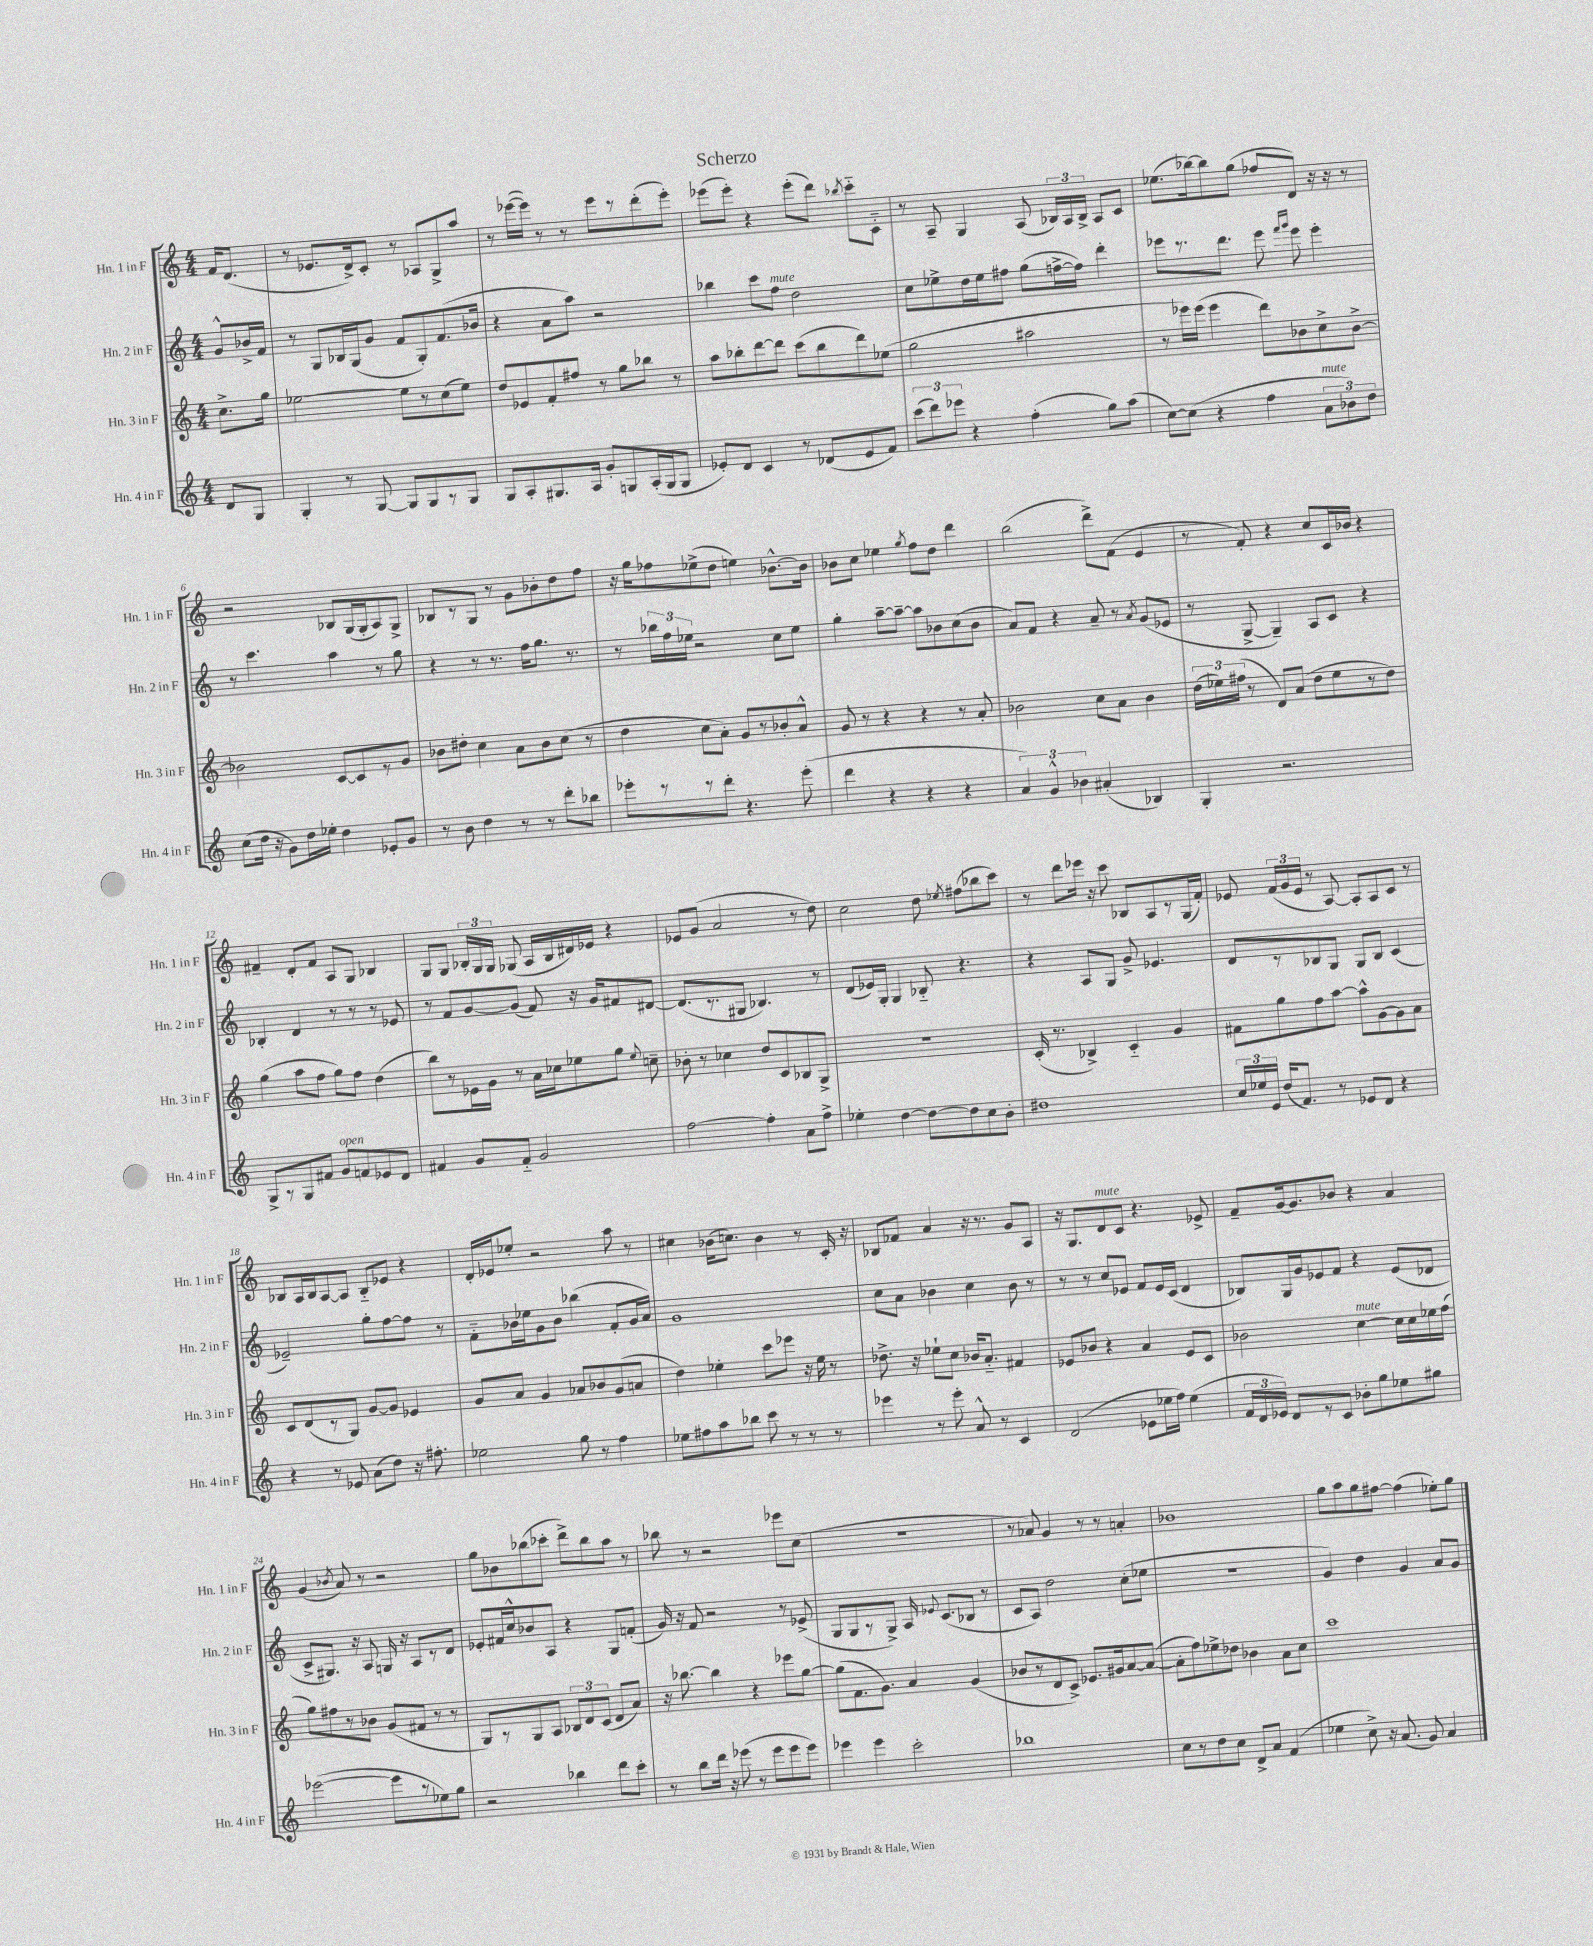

**kern	**kern	**kern	**kern
*part4	*part3	*part2	*part1
*staff4	*staff3	*staff2	*staff1
*I"Hn. 4 in F	*I"Hn. 3 in F	*I"Hn. 2 in F	*I"Hn. 1 in F
*I'Hn. 4 in F	*I'Hn. 3 in F	*I'Hn. 2 in F	*I'Hn. 1 in F
*clefG2	*clefG2	*clefG2	*clefG2
*k[]	*k[]	*k[]	*k[]
*M4/4	*M4/4	*M4/4	*M4/4
=	=	=	=
8d/L	8.cc^\L	8g^^/L	16f/KL
.	.	.	(8.d/J
8G/J	.	16b-X^/L	.
.	16gg\Jk	16f/JJ	.
=1	=1	=1	=1
4G'/	[2ee-X\	8r	8r
.	.	8G/L	8.e-X/L
8r	.	16B-X/L	.
.	.	(16G/J	16d^/k)
[8G/	.	8g/J	8c'/J
8G/L]	8ee-\L]	8f/L	8r
8G/	8r	8G'/)	8A-X/L
8r	(8cc\	(8.f/	8G^/
8G/J	8ee-\J)	.	8aa/J
.	.	16b-X/Jk	.
=2	=2	=2	=2
8G/L	8dd/L	4r	8r
8A'/	8e-X/	.	([16eee-X\LL
.	.	.	16eee-\JJ])
8.G#X/	8f'/	8a\L	8r
.	8ff#X/J	8aa\J)	8r
16A/Jk	.	.	.
8g'/L	8r	2r	8eee-\L
8Gn/	8gg\L	.	8r
(16A'/L	8bb-X\J	.	(8ddd'\
16G/J	.	.	.
8G/J	8r	.	8eee-'\J)
=3	=3	=3	=3
8e-X'/L)	8aa\L	4bb-X\	(8eee-X\L
8d/J	8bb-X'\	.	8eee-'\J)
4c/	[8ddd\	8ccc\L	4r
!	!	!LO:TX:a:i:t=mute	!
.	8ddd\J]	8ff\J	.
8r	(8ccc\L	2dd\	(8eee-'\L
(8d-X/L	8bb-\	.	8ddd\J)
.	.	.	8qbb-X/
8e-/	8ddd\)	.	8ccc\L
8f/J)	(8ee-X\J	.	8c\J
=4	=4	=4	=4
(12ccc\L	2gg\	8cc\L	8r
12ddd\)	.	.	.
.	.	8ee-X^\	8A~/
12eee-X\J	.	.	.
4r	.	16dd\L	4G/
.	.	16ee-\J	.
.	.	8ff#X\J	.
(4ff'\	2aa#X\	(8gg\L	(8A/
.	.	[16ffn^\L	24B-X/LL)
.	.	.	24A/
.	.	16ff\JJ])	.
.	.	.	24B-^/JJ
8gg\L)	.	4ddd'\	8A/L
(8aa\J	.	.	8c/J
=5	=5	=5	=5
[8cc\L)	8r	8eee-X\L	(8.ee-X\L
(8cc\J]	16eee-X\LL)	8.r	.
.	(16eee-\JJ	.	[16bb-X\k)
4r	4eee-\	.	8bb-\]
.	.	8.ddd\J	.
.	.	.	(8gg\J
4ff\	8ddd\L)	8eee-\	8ff-X/L
.	.	16qqfff/LL	.
.	.	16qqggg/JJ	.
.	8b-X\	8eee-\	8d/J)
!LO:TX:a:i:t=mute	!	!	!
12a\L	8cc^\	4eee-'\	16r
.	.	.	16r
12b-X\)	.	.	.
.	[8b-^\J	.	8r
12dd\J	.	.	.
!!LO:LB:g=z
=6	=6	=6	=6
(8cc\L	2b-X\]	8r	2r
16dd\Jk	.	4.ccc\	.
16r	.	.	.
8g\L)	.	.	.
16dd\L	.	.	.
16ee-X'\JJ	.	.	.
4dd\	[8c/L	4aa\	8B-X/L
.	8c/]	.	(16G/L
.	.	.	16G'/J
8e-X'/L	8r	8r	8A/)
8g/J	8g/J	8gg\	8G^/J
=7	=7	=7	=7
8r	8b-X\L	4r	8B-X/L
8b\	8dd#X'\J	.	8r
4dd\	4cc\	8r	8G/J
.	.	8.r	8r
8r	8a\L	.	8g\L
.	.	16ff\KL	.
8r	8b-\	8.gg\J	8b-X'\
8ddd'\L	(8cc\J	.	8dd\
.	.	8.r	.
8bb-X\J	8r	.	8ff\J
=8	=8	=8	=8
8eee-X'\L	4dd\	8r	16r
.	.	.	16gg\KL
8r	.	24bb-X\LL	8ff-X\
.	.	24ff\	.
.	.	24ee-X\JJ	.
8r	8cc\L	2r	(8ee-X^\
8ddd'\J	8a'\J)	.	8dd\J
4.r	8g/L	.	4een\)
.	8r	.	.
.	8b-X'/	8cc\L	[8.b-X^^\L
(8eee-'\	8a^^/J	8ee-\J	.
.	.	.	16b-\Jk]
=9	=9	=9	=9
4ddd\	8g/	4gg'\	8b-X\L
.	8r	.	8cc\J
4r	4r	[8aa~\L	4ee-X\
.	.	8aa~\J_	.
.	.	.	8qgg/
4r	4r	8aa\L]	8ff\L
.	.	8b-X\	8dd\J
4r	8r	(8cc\	4ddd\
.	8a'/	8b-\J	.
=10	=10	=10	=10
6a/)	2b-X\	8a/L)	(2bb\
.	.	8f/J	.
6g^^/	.	.	.
.	.	4r	.
6b-X\	.	.	.
(4a#X'/	8cc\L	8a~/	8ddd^\L)
.	8a\J	8r	(8f\J
.	.	8qa/	.
4B-X/)	4b-\	(8g/L	4e/
.	.	8e-X/J	.
=11	=11	=11	=11
4G'/	(24dd\LL	8r	8r
.	24ee-X\)	.	.
.	(24ff#X\JJ	.	.
.	8r	[8G^/	8f'/)
2.r	8d/L)	4G~/])	4r
.	(8a/J	.	.
.	8dd\L	8A/L	8cc/L
.	8ee-\	8c/J	16c/L
.	.	.	16b-X/JJ
.	8r	4r	4r
.	8dd\J)	.	.
!!LO:LB:g=z
=12	=12	=12	=12
8G^/L	(4gg\	4B-X'/	4f#X~/
8r	.	.	.
8G/	8aa\L	4d/	8d'/L
8f#X/J	8ff\J	.	8f#/J
!LO:TX:a:i:t=open	!	!	!
8g/L	8gg\L)	8r	8A/L
8fn/	8ff\J	8r	8G/J
8e-X/	(4dd\	8r	4B-X/
8d/J	.	8e-X/	.
=13	=13	=13	=13
4f#X/	8bb\L)	8r	8G/L
.	8r	8f/L	8G/J
8g/L	16e-X\L	[8g/	24B-X'/LL
.	.	.	24G/
.	16g\JJ	.	.
.	.	.	24G/JJ
8f#/J	8r	(8g/J]	(8G-X/
2g/	16a\LL	8f/)	16A/LL
.	16cc-X\J	.	16B-/
.	8ee-X\	16r	16d#X/)
.	.	16g/KL	16e-X/JJ
.	8gg\J	8f#X/	4r
.	8qqee-/	.	.
.	8ccn~\	[8d#X/J	.
=14	=14	=14	=14
[2ff\	8b-X'\	(8.d#/L]	8e-X/L
.	8r	.	(8g/J
.	.	8.r	.
.	4cc-X\	.	2a/
.	.	8G#X/J	.
4ff'\]	8dd/L	4.B-X/)	.
.	8c/	.	.
8a\L	8B-X/	.	8r
8ff^\J	8G^/J	8r	8dd\)
=15	=15	=15	=15
4ee-X'\	1r	(8d/L	2cc\
.	.	16e-X/L)	.
.	.	16G'/JJ	.
[4dd\	.	4G/	.
8dd\L_	.	8B-X/	8dd\
.	.	.	8qee-X/
8dd\]	.	4.r	(8ff#X\L
8cc\	.	.	8bb-X\
8b'\J	.	.	8ccc\J)
=16	=16	=16	=16
1dd#X	(16c'/	4r	8r
.	8.r	.	.
.	.	.	8ddd\L
.	4B-X^/)	8A/L	16eee-X\Jk
.	.	.	16r
.	.	8G/J	8ccc\
.	4c/	8g^/	8B-X/L
.	.	4.e-X/	8A/
.	4g/	.	8r
.	.	.	(16G/L
.	.	.	16f'/JJ)
=17	=17	=17	=17
24cc/LL	8f#X\L	8d/L	8e-X/
24ee-X/	.	.	.
24e/JJ	.	.	.
(16dd/KL	8gg\	8r	(24f/LL
.	.	.	24g/
8.f/J)	.	.	.
.	.	.	24e-/JJ
.	8ff\	8B-X/	8r
8r	[8aa\J	8G/J	[8A/)
8e-X/L	8aa^^\L]	8G/L	8A'/L]
8d/J	[8g\	8B-/J	8A/
4r	8g\]	(4c/	8c/J
.	8a\J	.	8r
!!LO:LB:g=z
=18	=18	=18	=18
4r	8c/L	2e-X~/)	8B-X/L
.	(8d/	.	16A/L
.	.	.	16B-/J
8r	8r	.	[8A/
8e-X/	8G/J)	.	8A/J]
(8a\L	[8g/L	8gg'\L	8B-/L
8dd\J)	8g/J]	[8ff\	8e-X/J
16r	4e-X/	8ff\J]	4r
8.ff#X'\	.	.	.
.	.	8r	.
=19	=19	=19	=19
2ee-X\	8g/L	8f\L	16d'/LL
.	.	.	16e-X/J
.	8a/J	16b-X\L	8ee-X'/J
.	.	16ee-X\J	.
.	4g/	8g\	2r
.	.	8b-\J	.
8gg\	8a-X/L	(4bb-X\	.
8r	8b-X/	.	.
4ff\	(8g/	8f'/L	8aa\
.	8an/J	16g/L	8r
.	.	16a/JJ)	.
=20	=20	=20	=20
8ee-X\L	4dd\)	1g	4cc#X\
8ff#X\	.	.	.
8aa\	4ee-X'\	.	(16b-X\KL
.	.	.	8.ccn\J)
8bb-X\J	.	.	.
8ccc\	8ccc\L	.	4b-\
8r	8eee-X\J	.	.
8r	16r	.	8r
.	16ee-\	.	.
8r	8r	.	16c'/
.	.	.	16r
=21	=21	=21	=21
4eee-X\	8.dd-X^\	8cc\L	8B-X/L
.	.	8a\J	8f-X/J
.	16r	.	.
8r	8ee-X`\L	4b-X\	4a/
8eee-'\	8cc\J	.	.
8a^^/	16b-X/KL	4cc\	16r
.	8.a/J	.	8.r
8r	.	.	.
4c/	4f#X/	8b-\	8g/L
.	.	8r	8A/J
=22	=22	=22	=22
(2d/	8e-X/L	8r	16r
.	.	.	8.G/L
.	8b-X/J	8r	.
!	!	!	!LO:TX:a:i:t=mute
.	4r	8cc/L	8d/
.	.	8e-X/J	8c/J
8e-X\L	4a/	8f/L	4.r
16ee-X\L	.	16e-/L	.
16ff\JJ)	.	(16c/JJ	.
(4ee-\	8e-/L	4d/	.
.	8c/J	.	8e-X^/
=23	=23	=23	=23
24f/LL	2b-X\	8B-X/L)	8f~/L
24d/	.	.	.
24e-X/JJ)	.	.	.
8d/L	.	16G/L	[16g/k
.	.	16g/J	8.g/]
8r	.	8e-X/	.
8c/J	.	8f/J	8b-X/J
!	!LO:TX:a:i:t=mute	!	!
8b-X'\L	[4cc\	4r	4r
8gg\	.	.	.
8ee-X\	16cc\LL]	(8e-/L	4a/
.	16cc\	.	.
8gg#X\J	16ee-X\	8d-X/J	.
.	(16ff\JJ	.	.
!!LO:LB:g=z
=24	=24	=24	=24
([2eee-X\	8gg\L)	8c^/L	(4g/
.	8ff#X\	8.G#X/J)	.
.	.	.	8qb-X/
.	8r	.	8a/)
.	.	16r	.
.	8b-X\J	8A/	8r
8eee-\L]	(8g/L	16Gn/	2r
.	.	16r	.
8r	8f#X/J	8A/L	.
8ee-X\)	8r	8r	.
8gg\J	8r	8d/J	.
=25	=25	=25	=25
2r	8G/L)	8e-X'/L	8gg\L
.	8r	16f#X/L	8b-X\
.	.	16cc^^/J	.
.	8G/	8b-X/	(8bb-X\
.	8A/J	8A/J	8ccc-X'\J
4bb-X\	12B-X/L	4r	8ddd^\L)
.	12d/	.	.
.	.	.	8bb-\
.	(12c/J	.	.
8ddd\L	8d/L	8G/L	8aa\J
8ccc'\J	8a/J)	(8fn'/J	8r
=26	=26	=26	=26
8r	16r	16g/)	8bb-X\
.	[8.bb-X\	16r	.
8bb\L	.	8f/	8r
16ddd\Jk	4bb-\]	2r	2r
16r	.	.	.
(8eee-X\	.	.	.
8r	4r	.	.
8eee-\L	.	.	.
8eee-\	8eee-X\L	8r	8eee-X\L
8eee-\J)	[8gg\J	(8e-X^/	(8cc\J
=27	=27	=27	=27
4eee-X\	(8gg\L]	8G/L	1r
.	8.f\	8G/	.
4eee-\	.	8r	.
.	8.g\J)	.	.
.	.	8G^/J)	.
2ccc'\	4a/	16A/	.
.	.	8qqe-X/	.
.	.	(8.c/L	.
.	(4g/	8B-X/J	.
.	.	8r	.
=28	=28	=28	=28
1bb-X	8b-X/L	8c/L	8r
.	8r	8A/J)	8a-X/)
.	8d/	2dd\	4g/
.	8c^/J)	.	.
.	8.e-X/L	.	8r
.	.	.	8r
.	16g#X/k	.	.
.	[8a/	(8cc'\L	4an'/
.	(8a/J_	8ee-X\J	.
=29	=29	=29	=29
8cc\L	8a'\L]	1r	1b-X
8r	8ff\)	.	.
8dd\	8ee-X^\	.	.
8cc\J	8dd-X\J	.	.
8d^/L	4b-X\	.	.
8a/J	.	.	.
(4f/	8a\L	.	.
.	8cc\J	.	.
=30	=30	=30	=30
4ee-X\	1ccc	4g/)	8gg\L
.	.	.	8aa\
8cc^\)	.	4dd\	8gg\
16r	.	.	[8ff#X\J
(8.a/	.	.	.
.	.	4g/	(4ff#\]
8g/)	.	.	.
4a/	.	8a/L	8ee-X'\L)
.	.	8g/J	8gg\J
==	==	==	==
*-	*-	*-	*-
